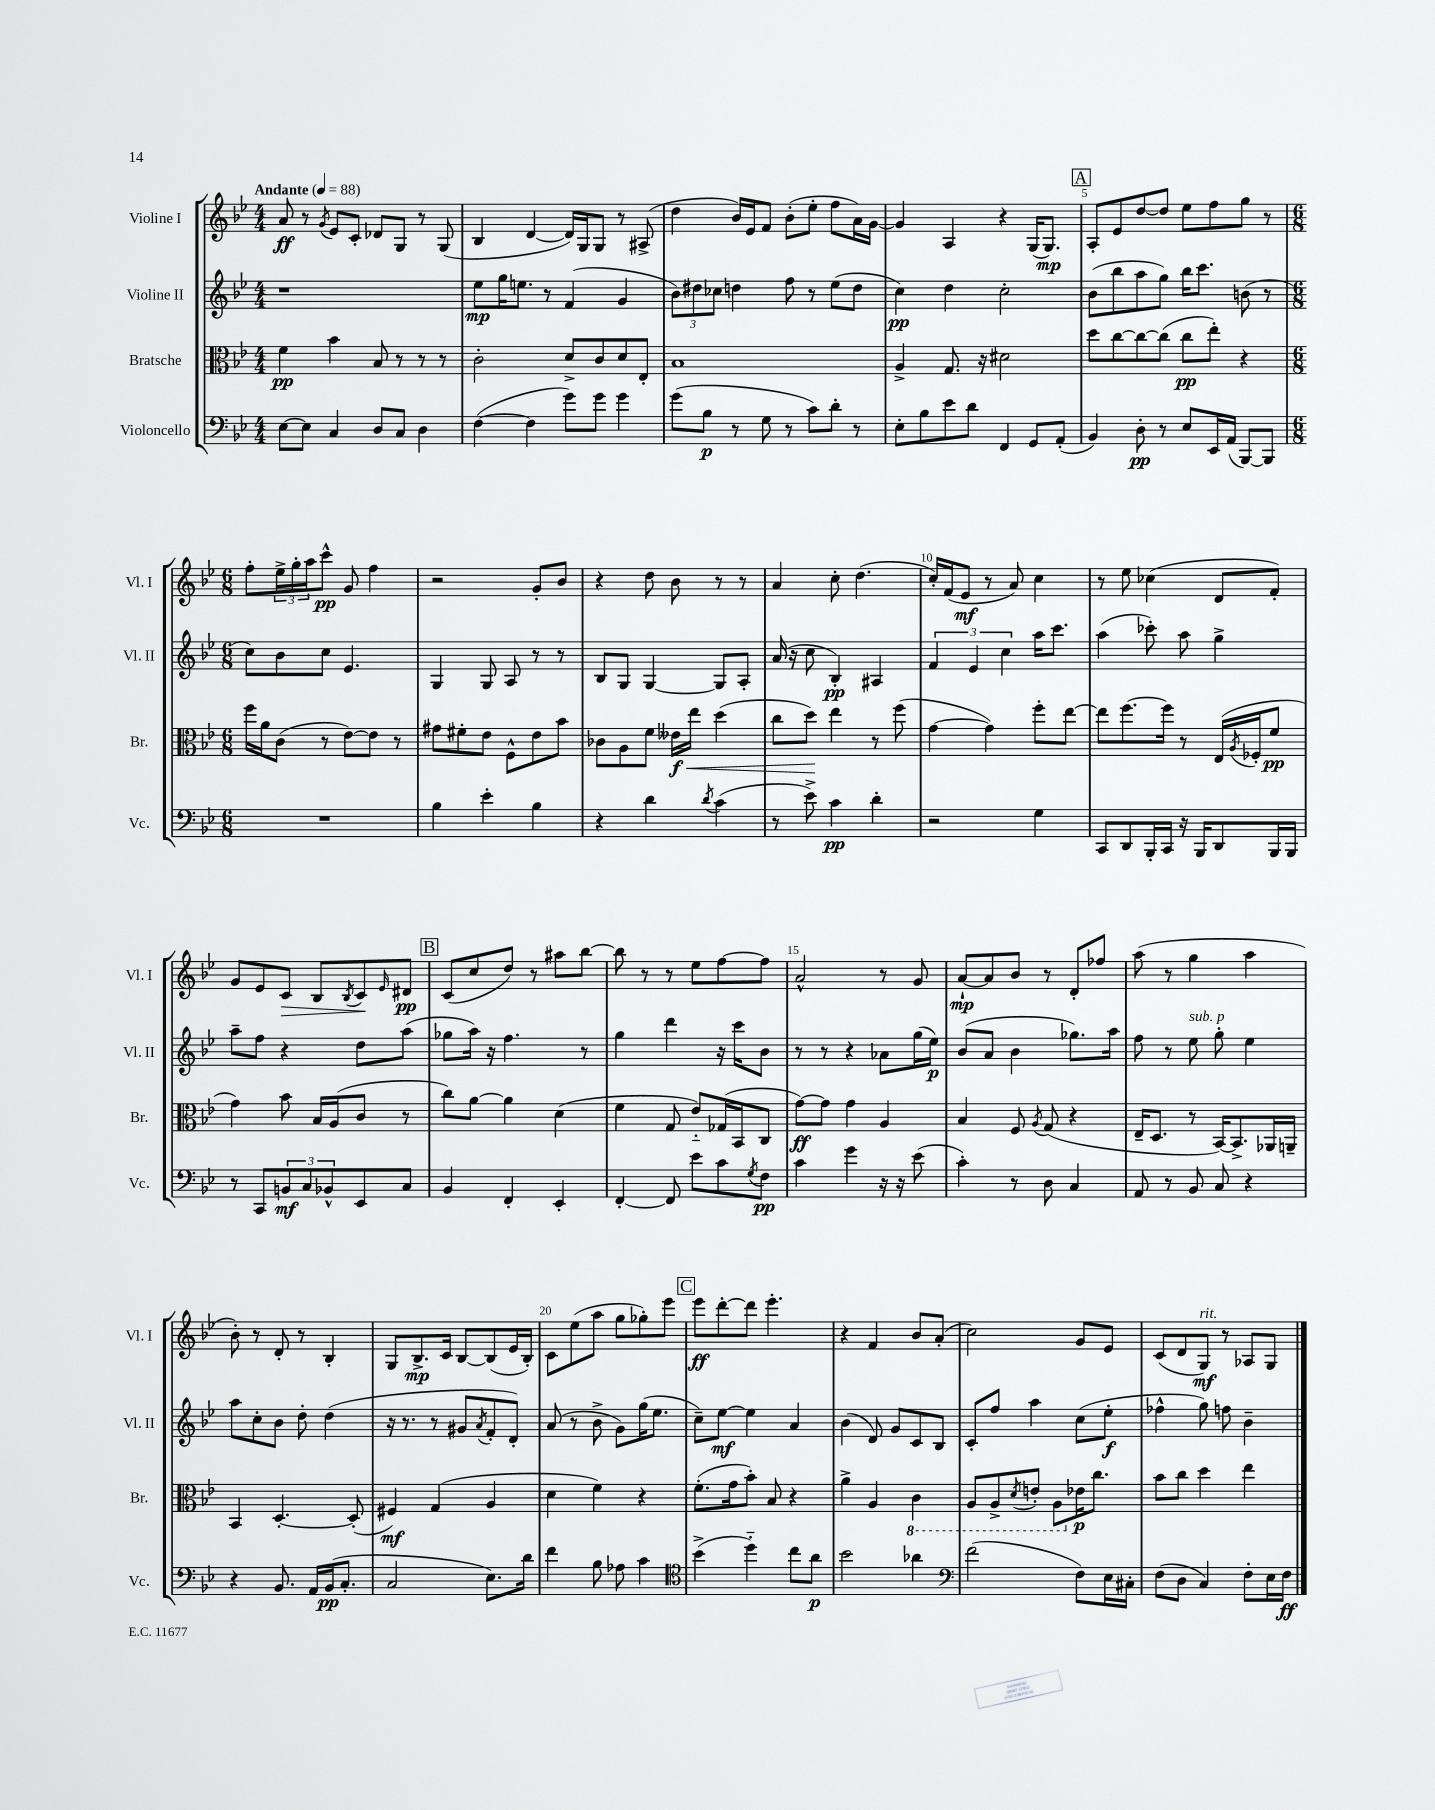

**kern	**kern	**kern	**kern
*staff4	*staff3	*staff2	*staff1
*clefF4	*clefC3	*clefG2	*clefG2
*k[b-e-]	*k[b-e-]	*k[b-e-]	*k[b-e-]
*M4/4	*M4/4	*M4/4	*M4/4
*MM88	*MM88	*MM88	*MM88
[8E-\L	4f\	1r	8a/
8E-\]J	.	.	8r
.	.	.	8qg/
4C/	4b-\	.	8e-/L
.	.	.	8c'/J
8D/L	8B-/	.	8d-/L
8C/J	8r	.	8G/J
4D\	8r	.	8r
.	8r	.	(8G/
=	=	=	=
([4F\	2c'\	8ee-\L	4B-/
.	.	16gg\K	.
.	.	8.ee\J	.
4F\]	.	.	[4d/
.	.	8r	.
8g\L)	8d^/L	(4f/	16d/]LL)
.	.	.	16G/J
8g\J	8c/	.	8G/J
4g\	8d/	4g/	8r
.	8E-'/J	.	(8A#^/
=	=	=	=
(8g\L	1B-	12b-\L)	4dd\
.	.	12dd#\	.
8B-\J	.	.	.
.	.	12cc-\J	.
8r	.	4dd\	16b-/LL)
.	.	.	16e-/J
8G\	.	.	8f/J
8r	.	8ff\	(8b-'\L
8c\L)	.	8r	8ee-'\J
8d'\J	.	(8ee-\L	8ff\L
8r	.	8dd\J	16a\L)
.	.	.	[16g\JJ
=	=	=	=
8E-'\L	4A^/	4cc\)	4g/]
8B-\	.	.	.
8e-\	8.G/	4dd\	4A/
8d\J	.	.	.
.	16r	.	.
4FF/	2d#\	2cc'\	4r
8GG/L	.	.	(16G/LK
.	.	.	8.G/J)
(8AA'/J	.	.	.
=	=	=	=
4BB-/)	8dd\L	(8b-\L	8A'/L
.	[8cc\	8bb-\	8e-/
8D'\	8cc\_	8aa\	[8dd/
8r	(8cc\]J	8gg\J)	8dd/]J
8E-/L	8cc\L	16bb-\LK	8ee-\L
.	.	8.ccc\J	.
16EE-/L	8ee-'\J)	.	8ff\
(16AA/JJ	.	.	.
[8BBB-/L)	4r	(8b\	8gg\J
8BBB-/]J	.	8r	8r
=	=	=	=
*M6/8	*M6/8	*M6/8	*M6/8
2.r	16ff\LL	8cc\L)	8ff'\L
.	16a\J	.	.
.	(8c\J	8b-\	24ee-^\L
.	.	.	24gg'\
.	.	.	24aa\J
.	8r	8cc\J	8ccc^^\J
.	[8e-\L)	4.e-/	8g/
.	8e-\]J	.	4ff\
.	8r	.	.
=	=	=	=
4B-\	8g#\L	4G/	2r
.	8f#'\	.	.
4e-'\	8e-\J	8G/	.
.	8F^^\L	8A/	.
4B-\	8e-\	8r	8g'/L
.	8b-\J	8r	8b-/J
=	=	=	=
4r	8c-\L	8B-/L	4r
.	8A\	8G/J	.
4d\	8f\J	[4G/	8dd\
.	16e--\LL	.	8b-\
.	16ee-\JJ	.	.
8qd/	.	.	.
(4c\	(4dd\	8G/]L	8r
.	.	8A'/J	8r
=	=	=	=
8r	8cc\L	(16a/	4a/
.	.	16r	.
8e-^\)	8dd\J)	8cc\	.
4c\	4ee-\	4B-'/)	8cc'\
.	.	.	(4.dd\
4d'\	8r	4A#/	.
.	(8ff\	.	.
=	=	=	=
2r	[4g\	6f/	16cc'/LL)
.	.	.	(16f/J
.	.	.	8e-/J
.	.	6e-/	.
.	4g\])	.	8r
.	.	6cc\	.
.	.	.	8a/)
4G\	8ff'\L	16aa\LK	4cc\
.	.	8.ccc\J	.
.	[8ee-\J	.	.
=	=	=	=
8CC/L	8ee-\]L	(4aa\	8r
8DD/	[8.ff\	.	8ee-\
16BBB-'/L	.	8ccc-'\)	(4cc-\
16CC/JJ	16ff\]Jk	.	.
16r	8r	8aa\	.
16BBB-/LK	.	.	.
8DD/	(16E-/LL	4gg^\	8d/L
.	8qA/	.	.
.	16F-'/J	.	.
16BBB-/L	8f/J	.	8f'/J)
16BBB-/JJ	.	.	.
=	=	=	=
8r	4g\)	8aa~\L	8g/L
8CC/L	.	8ff\J	8e-/
12BB/	8b-\	4r	8c/J
12C/	.	.	.
.	16B-/LL	.	8B-/L
12BB-^^/	.	.	.
.	(16A/J	.	.
.	.	.	8qB-/
8EE-/	8c/J	8dd\L	8c/
.	.	.	16qqe-/
8C/J	8r	(8aa\J	8d#/J
=	=	=	=
4BB-/	8cc\L)	8gg-\L	(8c/L
.	[8a\J	16aa\Jk)	8cc/
.	.	16r	.
4FF'/	4a\]	4.ff\	8dd/J)
.	.	.	8r
4EE-'/	(4d\	.	8aa#\L
.	.	8r	[8bb-\J
=	=	=	=
[4FF'/	4f\	4gg\	8bb-\]
.	.	.	8r
8FF/]	8G/	4ddd\	8r
8e-\L	8e-'~/L)	.	8ee-\L
8c\	(16G-/L	16r	[8ff\
.	16BB-/J	16ccc\LK	.
8qG/	.	.	.
8F\J	8C/J	8b-\J	8ff\]J
=	=	=	=
4c\	[8g\L)	8r	2a^^/
.	8g\]J	8r	.
4g\	4g\	4r	.
16r	4A/	8a-\L	8r
16r	.	.	.
(8e-\	.	(16gg\L	8g/
.	.	16ee-\JJ)	.
=	=	=	=
4c'\)	4B-/	(8b-/L	[8a`/L
.	.	8a/J	8a/]
8r	8F/	4b-\	8b-/J
.	8qA/	.	.
8D\	(8G/	.	8r
4C/	4r	8.gg-\L)	8d'/L
.	.	.	8ff-/J
.	.	16aa\Jk	.
=	=	=	=
8AA/	16E-~/LK	8ff\	(8aa\
.	8.D/J	.	.
8r	.	8r	8r
8BB-/	8r	8ee-\	4gg\
8C/	[16BB-/LK)	8gg'\	.
.	8.BB-^/]	.	.
4r	.	4ee-\	4aa\
.	16AA-/L	.	.
.	16AA~/JJ	.	.
=	=	=	=
4r	4BB-/	8aa\L	8b-'\)
.	.	8cc'\	8r
8.BB-/	[4.D'/	8b-\J	8d'/
.	.	8dd'\	8r
16AA/LL	.	.	.
(16BB-/J	.	(4dd\	4B-'/
8.C'/J	.	.	.
.	(8D'/]	.	.
=	=	=	=
2C/	4F#/)	16r	8G/L
.	.	8.r	.
.	.	.	8.B-^/
.	(4G/	8r	.
.	.	.	16c/Jk
.	.	8g#/L	[8B-/L
.	.	8qa/	.
8.E-\L)	4A/	8f'/	(8B-/]
.	.	8d'/J)	16e-/L
16d\Jk	.	.	16B-'/JJ)
=	=	=	=
4f\	4d\	(8a/	8c\L
.	.	8r	(8ee-\
8B-\	4f\)	8b-^\	8aa\J
8A-\	.	8g\L)	8gg\L
4c\	4r	(16gg\K	8gg-'\)
.	.	8.ee-\J	.
.	.	.	8eee-\J
=	=	=	=
*clefC4	*	*	*
(4b-^\	(8.f'\L	8cc~\L)	8eee-\L
.	.	[8ee-\J	[8ddd'\
.	16g\k	.	.
4dd'~\)	8b-'\J)	4ee-\]	8ddd\]J
.	8B-/	.	4.eee-'\
8cc\L	4r	4a/	.
8a\J	.	.	.
=	=	=	=
2b-\	4a^\	(4b-\	4r
.	4A/	8d/)	4f/
.	.	8g/L	.
4a-\	4C\	8c/	8b-/L
.	.	8B-/J	(8a'/J
=	=	=	=
*clefF4	*	*	*
(2f\	8AA/L	8c'/L	2cc\)
.	8AA^/	8ff/J	.
.	8qD/	.	.
.	8E'/J	4aa\	.
.	8AA\L	.	.
8F\L)	16e-\K	(8cc\L	8g/L
.	8.cc\J	.	.
16E-\L	.	8ee-'\J	8e-/J
16C#'\JJ	.	.	.
=	=	=	=
(8F\L	8b-\L	4ff-^^\	(8c/L
8D\J	8cc\J	.	8d/
4C/)	4dd\	8gg\)	8G/J)
.	.	8ff\	8r
8F'\L	4ee-\	4b-~\	8A-/L
16E-\L	.	.	8G/J
16F\JJ	.	.	.
==	==	==	==
*-	*-	*-	*-
